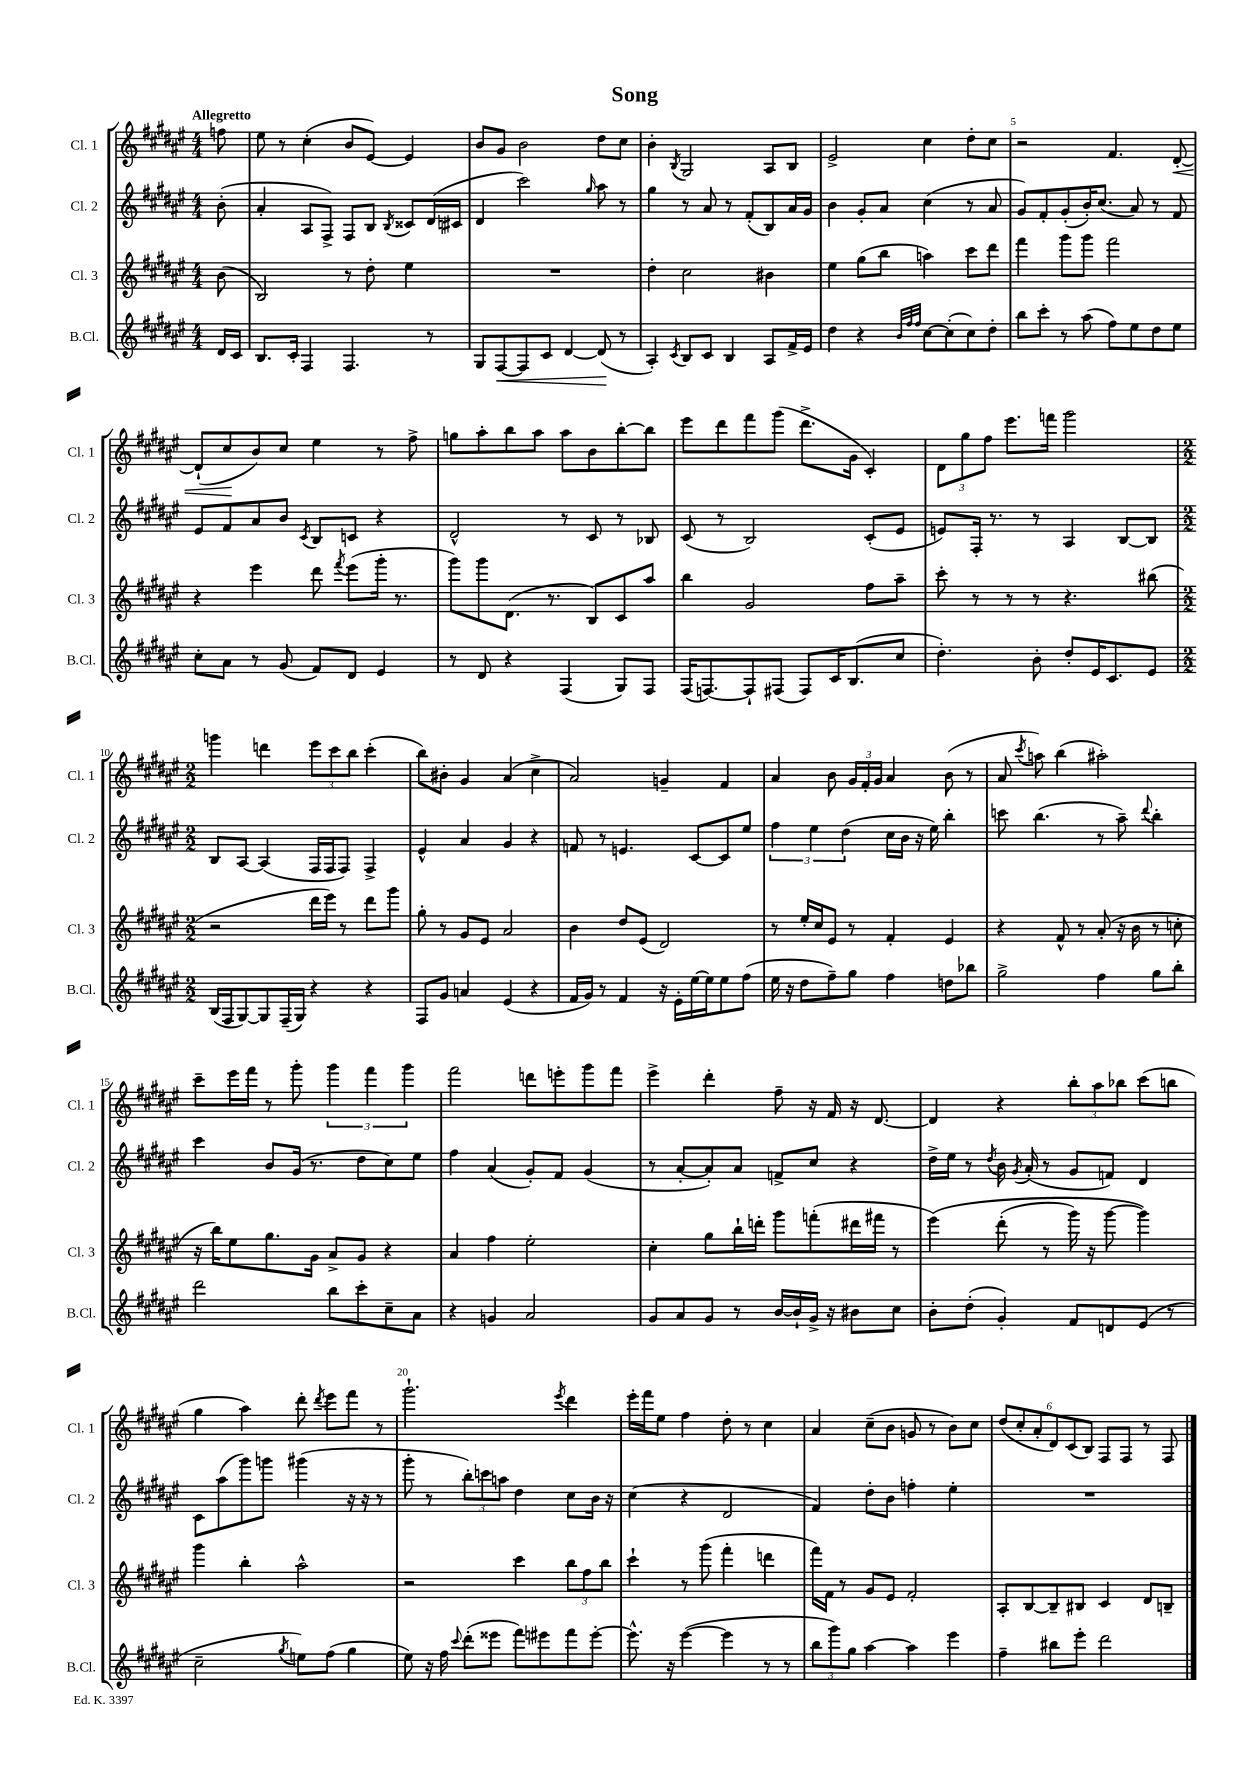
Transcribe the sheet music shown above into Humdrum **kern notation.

**kern	**kern	**kern	**kern
*staff4	*staff3	*staff2	*staff1
*clefG2	*clefG2	*clefG2	*clefG2
*k[f#c#g#d#a#e#]	*k[f#c#g#d#a#e#]	*k[f#c#g#d#a#e#]	*k[f#c#g#d#a#e#]
*M4/4	*M4/4	*M4/4	*M4/4
16d#/LL	(8b\	(8b'\	8ff\
16c#/JJ	.	.	.
=	=	=	=
8.B/L	2B/)	4a#'/	8ee#\
.	.	.	8r
16c#'/Jk	.	.	.
4F#/	.	8A#/L	(4cc#'\
.	.	8F#^/J)	.
4.F#/	8r	8F#/L	8b/L
.	8dd#'\	8B/J	[8e#/J)
.	.	8qB/	.
.	4ee#\	8c##/L	4e#/]
8r	.	(16d#/L	.
.	.	16c#/JJ	.
=	=	=	=
8G#/L	1r	4d#/	8b/L
[8F#/	.	.	8g#/J
8F#/]	.	2ccc#\)	2b\
8c#/J	.	.	.
[4d#/	.	.	.
.	.	16qqgg#/	.
(8d#/]	.	8aa#\	8dd#\L
8r	.	8r	8cc#\J
=	=	=	=
4A#'/)	4dd#'\	4gg#\	4b'\
8qc#/	.	.	8qB/
8B/L	2cc#\	8r	2G#/
8c#/J	.	8a#/	.
4B/	.	8r	.
.	.	(8f#'/L	.
8A#/L	4b#\	8B/)	8A#/L
16f#^/L	.	16a#/L	8B/J
16e#/JJ	.	16g#/JJ	.
=	=	=	=
4dd#\	4ee#\	4b\	2e#^/
4r	(8gg#\L	8g#'/L	.
.	8bb\J	8a#/J	.
32qqb/LLL	.	.	.
32qqff#/	.	.	.
32qqff#/JJJ	.	.	.
[8cc#\L	4aa\)	(4cc#\	4cc#\
(8cc#'\]	.	.	.
8cc#\)	8ccc#\L	8r	8dd#'\L
8dd#'\J	8ddd#\J	8a#/	8cc#\J
=	=	=	=
8bb\L	4fff#\	8g#/L)	2r
8ccc#'\J	.	8f#'/	.
8r	8ggg#\L	(8g#'/	.
(8aa#\	8ggg#\J	16b'/K)	.
.	.	(8.cc#/J	.
8ff#\L)	2fff#\	.	4.f#/
8ee#\	.	8a#/)	.
8dd#\	.	8r	.
8ee#\J	.	8f#/	[8d#'/
=	=	=	=
8cc#'\L	4r	8e#/L	(8d#`/]L
8a#\J	.	8f#/	8cc#/
8r	4eee#\	8a#/	8b/)
(8g#/	.	8b/J	8cc#/J
.	.	8qc#/	.
8f#/L)	8ddd#\	8B/L	4ee#\
.	8qfff#/	.	.
8d#/J	(8eee#\L	8c/J	.
4e#/	16ggg#'\Jk	4r	8r
.	8.r	.	.
.	.	.	8ff#^\
=	=	=	=
8r	8ggg#\L)	2d#^^/	8gg\L
8d#/	8ggg#\	.	8aa#'\
4r	(8.d#\J	.	8bb\
.	.	.	8aa#\J
.	8.r	.	.
(4F#/	.	8r	8aa#\L
.	8B/L)	8c#/	8b\
8G#/L)	8c#/	8r	[8bb'\
8F#/J	8aa#/J	8B-/	8bb\]J
=	=	=	=
(16F#/LK	4bb\	(8c#/	8eee#\L
[8.F/)	.	.	.
.	.	8r	8ddd#\
8F`/]	2g#/	2B/)	8fff#\
(8F#/J	.	.	(8ggg#\J
8F#/L)	.	.	8.ddd#^\L
16c#/K	.	.	.
(8.B/	.	.	16g#\Jk
.	8ff#\L	(8c#'/L	4c#'/)
8cc#/J	8aa#~\J	8e#/J	.
=	=	=	=
4.dd#'\)	8ccc#'\	8e/L)	12d#\L
.	.	.	12gg#\
.	8r	16F#'/Jk	.
.	.	.	12ff#\J
.	.	8.r	.
.	8r	.	8.eee#\L
8b'\	8r	8r	.
.	.	.	16fff\Jk
8dd#'/L	4.r	4A#/	2ggg#\
16e#/K	.	.	.
8.c#/	.	.	.
.	.	[8B/L	.
8e#/J	(8bb#\	8B/]J	.
=	=	=	=
*M2/2	*M2/2	*M2/2	*M2/2
(16B/LL	2r	8B/L	4ggg\
16F#/J	.	.	.
[8G#/)	.	[8A#/J	.
8G#/]	.	(4A#/]	4ddd\
(16F#~/L	.	.	.
16G#/JJ)	.	.	.
4r	16ddd#\LL	16F#/LL	12eee#\L
.	16eee#\JJ)	16F#/J	.
.	.	.	12ccc#\
.	8r	8F#/J)	.
.	.	.	12bb\J
4r	8ddd#\L	4F#^/	(4ccc#'\
.	8ggg#\J	.	.
=	=	=	=
8F#/L	8gg#'\	4e#^^/	8bb\L)
8g#/J	8r	.	8b#'\J
4a/	8g#/L	4a#/	4g#/
.	8e#/J	.	.
(4e#/	2a#/	4g#/	(4a#/
4r	.	4r	4cc#^\
=	=	=	=
16f#/LL	4b\	8f/	2a#/)
16g#/JJ)	.	.	.
8r	.	8r	.
4f#/	8dd#/L	4.e/	.
.	(8e#/J	.	.
16r	2d#/)	.	4g~/
16e#'\LL	.	.	.
[16ee#\	.	[8c#/L	.
16ee#\]J	.	.	.
8ee#\	.	8c#/]	4f#/
(8ff#\J	.	8ee#/J	.
=	=	=	=
16ee#\	8r	6ff#\	4a#/
16r	.	.	.
8dd#\L	16ee#'/LL	.	.
.	.	6ee#\	.
.	16cc#/J	.	.
8ff#~\)	8e#/J	.	8b\
.	.	(6dd#\	.
8gg#\J	8r	.	24g#/LL
.	.	.	24f#'/
.	.	.	24g#/JJ
4ff#\	4f#'/	16cc#\LL	4a#/
.	.	16b\JJ	.
.	.	16r	.
.	.	16ee#\)	.
8dd\L	4e#/	4bb'\	(8b\
8bb-\J	.	.	8r
=	=	=	=
2gg#^\	4r	8ccc\	8a#/
.	.	.	8qccc#/
.	.	(4.bb\	8aa\)
.	8f#^^/	.	(4bb\
.	8r	.	.
4ff#\	(8a#'/	8r	2aa#'\)
.	16r	8aa#~\)	.
.	16b\	.	.
.	.	8qqddd#/	.
8gg#\L	8r	4bb'\	.
8bb'\J	8cc'\	.	.
=	=	=	=
2ddd#\	16r	4ccc#\	8ccc#~\L
.	16bb\LK)	.	.
.	8ee#\	.	16eee#\L
.	.	.	16fff#\JJ
.	8.gg#\	8b/L	8r
.	.	(16g#/Jk	8ggg#'\
.	16g#\Jk	8.r	.
8bb\L	8a#^/L	.	6ggg#\
8ccc#'\	8g#/J	8dd#\L	.
.	.	.	6fff#\
8cc#~\	4r	8cc#\)	.
.	.	.	6ggg#\
8a#\J	.	8ee#\J	.
=	=	=	=
4r	4a#/	4ff#\	2fff#\
4g/	4ff#\	(4a#/	.
2a#/	2ee#'\	8g#'/L)	8ddd\L
.	.	8f#/J	8eee'\
.	.	(4g#/	8ggg#\
.	.	.	8fff#\J
=	=	=	=
8g#/L	4cc#'\	8r	4eee#^\
8a#/	.	[8a#'/L	.
8g#/J	8gg#\L	8a#'/])	4ddd#'\
8r	16bb`\L	8a#/J	.
.	16ddd'\JJ	.	.
[16b/LL	8ggg#\L	8f^/L	8ff#~\
16b`/]	.	.	.
16g#^/JJ	(8fff'\	8cc#/J	16r
16r	.	.	16f#/
8b#\L	16ddd#\L	4r	16r
.	16fff#\JJ	.	[8.d#/
8cc#\J	8r	.	.
=	=	=	=
8b'\L	&(4eee#\)	16dd#^\LL	4d#/]
.	.	16ee#\JJ	.
(8dd#'\J	.	8r	.
.	.	8qdd#/	.
4g#'/)	(8ddd#'\	16b\	4r
.	.	8qg#/	.
.	.	(16a#'/	.
.	8r	8r	.
8f#/L	16ggg#\)	8g#/L	12bb'\L
.	16r	.	.
.	.	.	12aa#\
8d/	[8ggg#\	8f/J)	.
.	.	.	12bb-\J
(8e#/J	4ggg#\]&)	4d#/	(8ccc#\L
8r	.	.	8bb\J
=	=	=	=
2cc#~\	4ggg#\	8c#\L	4gg#\
.	.	(8aa#\	.
.	4bb'\	8ggg#\)	4aa#\)
.	.	8ggg\J	.
8qgg#/	.	.	.
8ee\L)	2aa#^^\	(4ggg#\	8ddd#'\
.	.	.	8qddd#/
(8ff#\J	.	.	8eee#\L
4gg#\	.	16r	8fff#\J
.	.	16r	.
.	.	8r	8r
=	=	=	=
8ee#\)	2r	8ggg#'\	2.ggg#`\
16r	.	8r	.
16ff#\	.	.	.
8qqccc#/	.	.	.
(8ddd#'\L	.	12bb'\L)	.
.	.	12ccc\	.
8eee##\J	.	.	.
.	.	12aa\J	.
8fff#\L)	4ccc#\	4dd#\	.
8eee#\	.	.	.
.	.	.	8qeee#/
8fff#\	12bb\L	8cc#\L	4ddd#\
.	12ff#\	.	.
[8eee#'\J	.	16b\Jk	.
.	12bb\J	.	.
.	.	16r	.
=	=	=	=
8.eee#^^\]	4ccc#`\	(4cc#\	16eee#'\LL
.	.	.	16fff#\J
.	.	.	8ee#\J
16r	.	.	.
([4eee#\	8r	4r	4ff#\
.	(8ggg#\	.	.
4eee#\]	4fff#'\	2d#/	8dd#'\
.	.	.	8r
8r	4ddd\	.	4cc#\
8r	.	.	.
=	=	=	=
12bb\L	16fff#\LL)	4f#/)	4a#/
.	16f#\JJ	.	.
12ggg#\)	.	.	.
.	8r	.	.
12gg#\J	.	.	.
[4aa#\	8g#/L	8dd#'\L	(8cc#~\L
.	8e#/J	8b\J	8b\J
4aa#\]	2f#'/	4ff'\	8g/
.	.	.	8r
4eee#\	.	4ee#'\	8b\L)
.	.	.	8cc#\J
=	=	=	=
4ff#~\	8A#'/L	1r	(12dd#/L
.	.	.	12cc#'/
.	[8B/	.	.
.	.	.	12a#'/
8bb#\L	8B~/]	.	12d#/)
.	.	.	(12c#/
8eee#'\J	8B#/J	.	.
.	.	.	12B/J)
2ddd#\	4c#/	.	8F#/L
.	.	.	8F#/J
.	8d#/L	.	8r
.	8B~/J	.	8F#/
==	==	==	==
*-	*-	*-	*-
